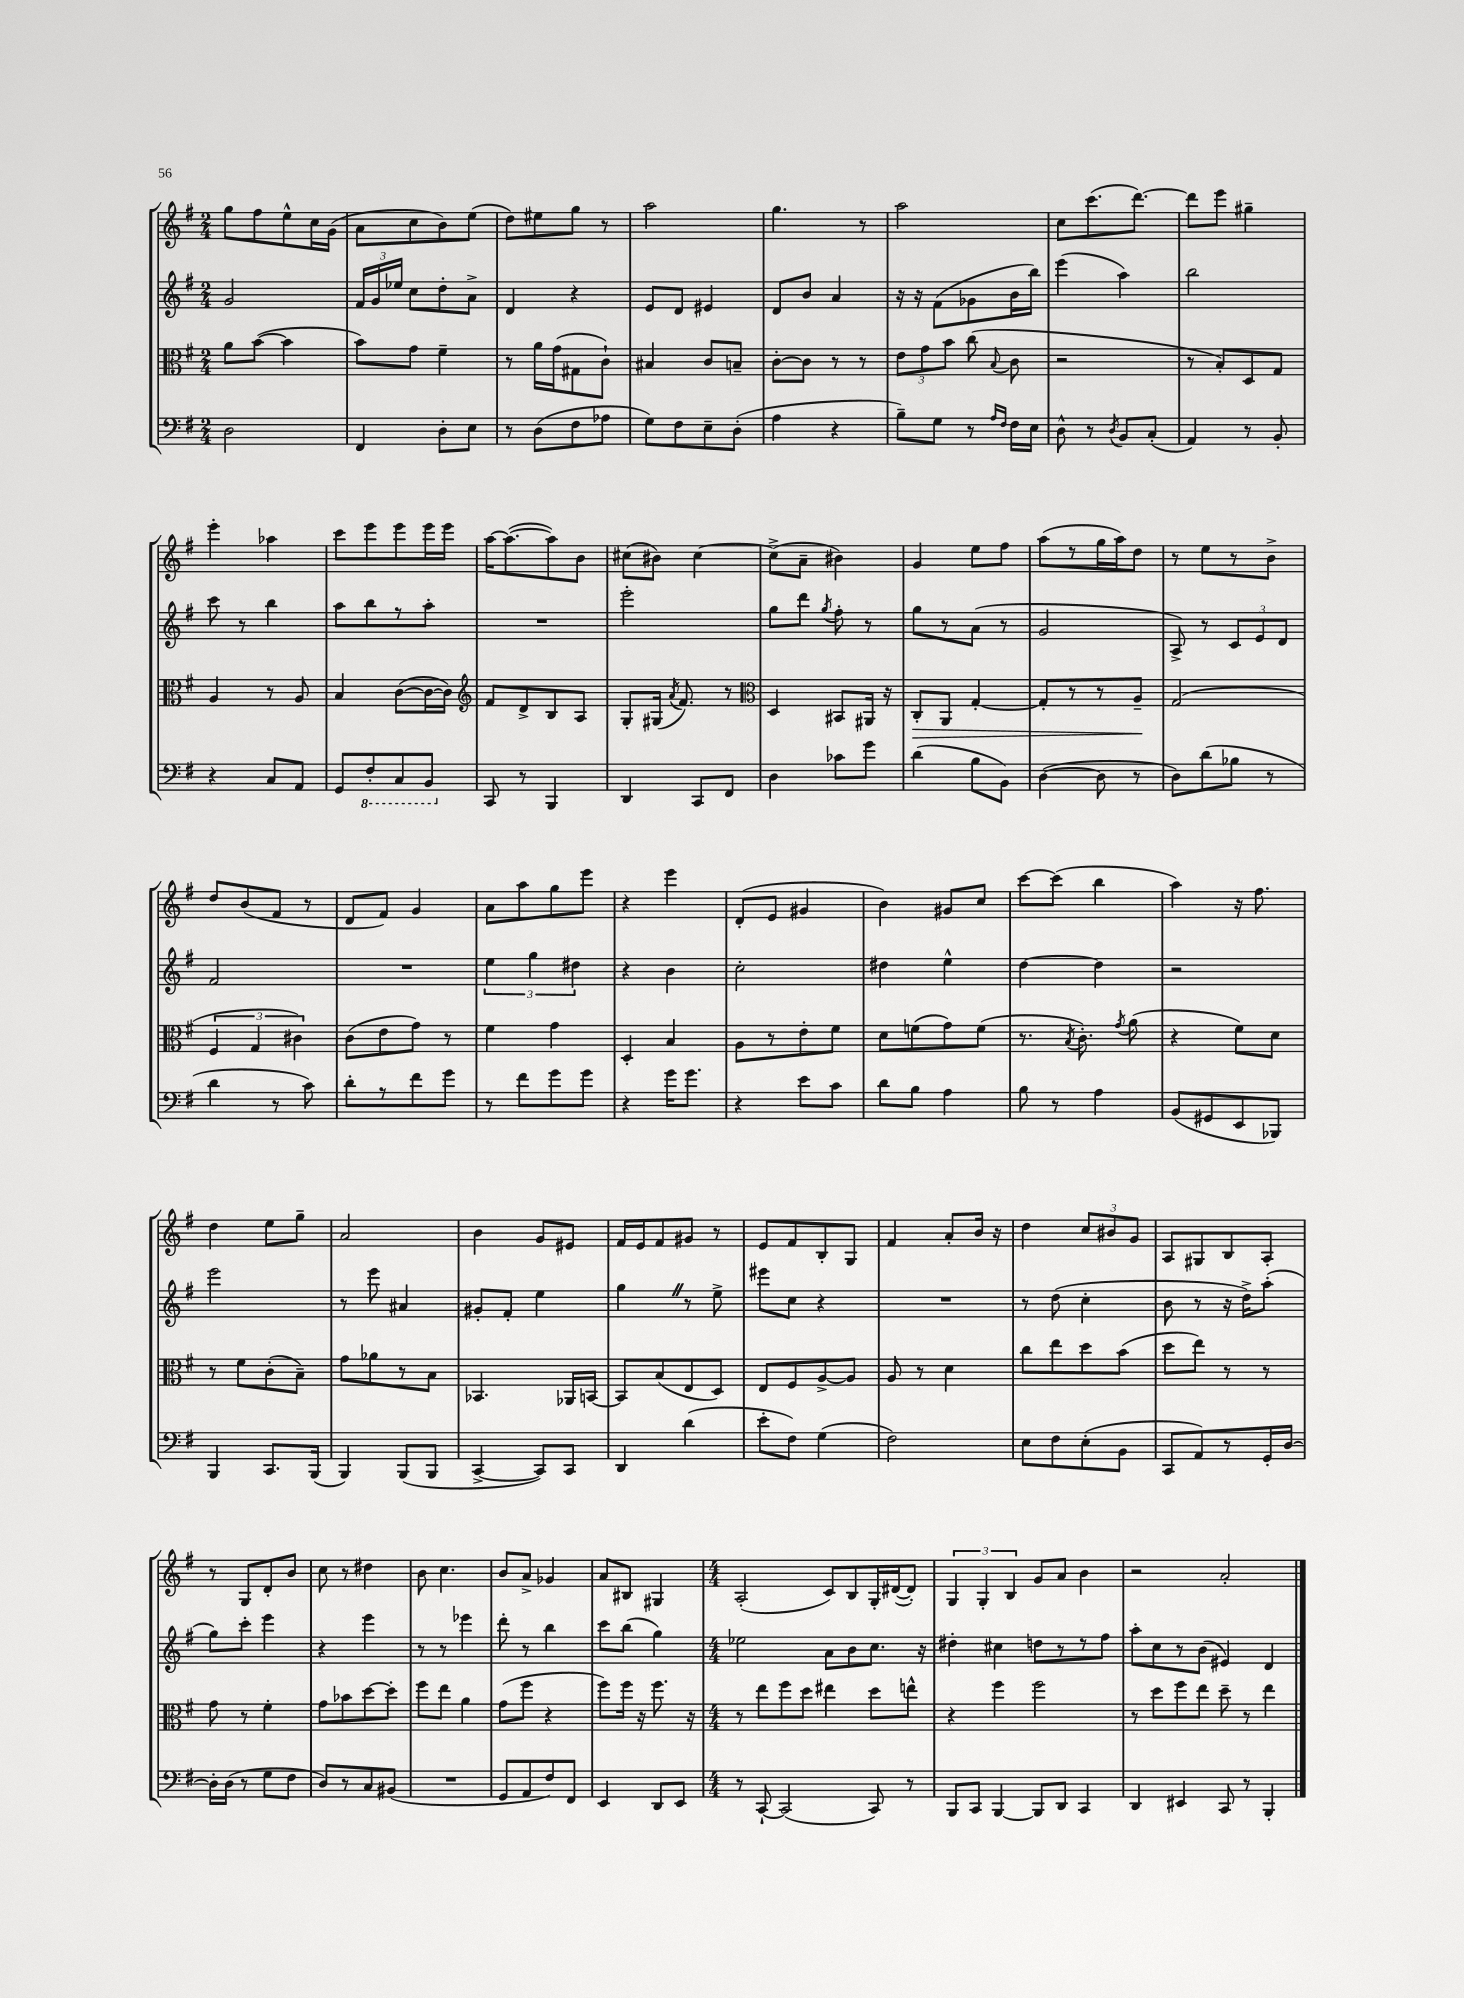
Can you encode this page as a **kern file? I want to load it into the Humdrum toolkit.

**kern	**kern	**kern	**kern
*staff4	*staff3	*staff2	*staff1
*clefF4	*clefC3	*clefG2	*clefG2
*k[f#]	*k[f#]	*k[f#]	*k[f#]
*M2/4	*M2/4	*M2/4	*M2/4
2D	8a	2g	8gg
.	([8b	.	8ff#
.	4b]	.	8ee^^
.	.	.	16cc
.	.	.	(16g
=	=	=	=
4FF#	8b)	24f#	8a
.	.	24g	.
.	.	24ee-	.
.	8g	8cc	8cc
8D'	4f#~	8dd'	8b)
8E	.	8a^	(8ee
=	=	=	=
8r	8r	4d	8dd)
(8D	16a	.	8ee#
.	(16g	.	.
8F#	8G#	4r	8gg
8A-	8c`)	.	8r
=	=	=	=
8G)	4B#	8e	2aa
8F#	.	8d	.
8E~	8c	4e#	.
(8D'	8B~	.	.
=	=	=	=
4A	[8c'	8d	4.gg
.	8c]	8b	.
4r	8r	4a	.
.	8r	.	8r
=	=	=	=
8B~)	12e	16r	2aa
.	.	16r	.
.	12g	.	.
8G	.	(8f#	.
.	12b	.	.
8r	(8cc	8g-	.
16qqA	.	.	.
16qqF#	8qqB	.	.
16F#	8c	16b	.
16E	.	16bb)	.
=	=	=	=
8D^^	2r	(4eee	8cc
8r	.	.	(8.ccc
8qD	.	.	.
8BB	.	4aa)	.
.	.	.	[8.ddd)
(8C'	.	.	.
=	=	=	=
4AA)	8r	2bb	8ddd]
.	8B')	.	8eee
8r	8D	.	4gg#~
8BB'	8G	.	.
=	=	=	=
4r	4A	8ccc	4eee'
.	.	8r	.
8C	8r	4bb	4aa-
8AA	8A	.	.
=	=	=	=
8GG	4B	8aa	8ccc
8FF#'	.	8bb	8eee
8CC	([8c	8r	8eee
8BBB	16c_	8aa'	16eee
.	16c])	.	16eee
=	=	=	=
*	*clefG2	*	*
8CC	8f#	2r	[16aa
.	.	.	(8.aa_
8r	8d^	.	.
4BBB	8B	.	8aa])
.	8A	.	8b
=	=	=	=
4DD	8G'	2eee'	(8cc#
.	(16G#	.	8b#)
.	8qa	.	.
.	8.f#)	.	.
8CC	.	.	[4cc#
8FF#	8r	.	.
=	=	=	=
*	*clefC3	*	*
4D	4D	8gg	(8cc#^]
.	.	8ddd	8a~
.	.	8qgg	.
8c-	8BB#	8ff#'	4b#)
8g	16AA#	8r	.
.	16r	.	.
=	=	=	=
(4d	8C'	8gg	4g
.	8AA	8r	.
8B	[4G'	(8a	8ee
8BB)	.	8r	8ff#
=	=	=	=
([4D	8G']	2g	(8aa
.	8r	.	8r
8D]	8r	.	16gg
.	.	.	16aa)
8r	8A~	.	8dd
=	=	=	=
8D)	(2G	8A^)	8r
(8d	.	8r	8ee
8B-	.	12c	8r
.	.	12e	.
8r	.	.	8b^
.	.	12d	.
=	=	=	=
4d	6F#	2f#	8dd
.	.	.	(8b
.	6G	.	.
8r	.	.	8f#
.	6c#)	.	.
8c)	.	.	8r
=	=	=	=
8d'	(8c	2r	8d
8r	8e	.	8f#)
8f#	8g)	.	4g
8g	8r	.	.
=	=	=	=
8r	4f#	6ee	8a
8f#	.	.	8aa
.	.	6gg	.
8g	4g	.	8gg
.	.	6dd#	.
8g	.	.	8eee
=	=	=	=
4r	4D'	4r	4r
16g	4B	4b	4eee
8.g	.	.	.
=	=	=	=
4r	8A	2cc'	(8d'
.	8r	.	8e
8e	8e'	.	4g#
8c	8f#	.	.
=	=	=	=
8d	8d	4dd#	4b)
8B	(8f	.	.
4A	8g)	4ee^^	8g#
.	(8f	.	8cc
=	=	=	=
8B	8.r	[4dd	[8ccc
8r	.	.	(8ccc]
.	8qB	.	.
.	8.c')	.	.
4A	.	4dd]	4bb
.	8qg	.	.
.	(8a	.	.
=	=	=	=
(8BB	4r	2r	4aa)
8GG#	.	.	.
8EE	8f#)	.	16r
.	.	.	8.ff#
8BBB-)	8d	.	.
=	=	=	=
4BBB	8r	2eee	4dd
.	8f#	.	.
8.CC	(8c'	.	8ee
.	8B~)	.	8gg~
(16BBB	.	.	.
=	=	=	=
4BBB)	8g	8r	2a
.	8a-	8eee	.
(8BBB	8r	4a#	.
8BBB	8B	.	.
=	=	=	=
[4CC^	4.BB-	8g#'	4b
.	.	8f#'	.
8CC])	.	4ee	8g
8CC	16AA-	.	8e#
.	[16BB	.	.
=	=	=	=
4DD	8BB]	4gg	16f#
.	.	.	16e
.	(8B	.	8f#
(4d	8E	8r	8g#
.	8D)	8ee^	8r
=	=	=	=
8e'	8E	8eee#	8e
8F#)	8F#	8cc	8f#
(4G	[8A^	4r	8B'
.	8A]	.	8G
=	=	=	=
2F#)	8A	2r	4f#
.	8r	.	.
.	4d	.	8a'
.	.	.	16b
.	.	.	16r
=	=	=	=
8E	8cc	8r	4dd
8F#	8ee	(8dd	.
(8E'	8dd	4cc'	12cc
.	.	.	12b#
8BB	(8b	.	.
.	.	.	12g
=	=	=	=
8CC	8dd	8b	8A
8AA)	8ee)	8r	8G#
8r	8r	16r	8B
.	.	16dd^)	.
16GG'	8r	(8aa'	8A'
[16D	.	.	.
=	=	=	=
16D']	8g	8gg)	8r
(16D	.	.	.
8r	8r	8ccc'	8G
8G	4f#'	4eee	8d'
8F#	.	.	8b
=	=	=	=
8D)	8g	4r	8cc
8r	8b-	.	8r
8C	[8dd	4eee	4dd#
(8BB#	8dd']	.	.
=	=	=	=
2r	8ff#	8r	8b
.	8ee	8r	4.cc
.	4a	4eee-	.
=	=	=	=
8GG	(8g	8ddd'	8b
8AA	8ff#	8r	8a^
8F#)	4r	4bb	4g-
8FF#	.	.	.
=	=	=	=
4EE	8ff#)	8ccc	8a
.	16ff#	(8bb	8B#
.	16r	.	.
8DD	8.ff#	4gg)	4G#
8EE	.	.	.
.	16r	.	.
=	=	=	=
*M4/4	*M4/4	*M4/4	*M4/4
8r	8r	2ee-	(2A'
[8CC`	8ee	.	.
(2CC]	8ff#	.	.
.	8dd	.	.
.	4ee#	8a	8c)
.	.	8b	8B
8CC)	8dd	8.cc	16G'
.	.	.	([16d#
8r	8ee^^	.	8d#'])
.	.	16r	.
=	=	=	=
8BBB	4r	4dd#'	6G
8CC	.	.	.
.	.	.	6G'
[4BBB	4ff#	4cc#	.
.	.	.	6B
8BBB]	2ff#	8dd	8g
8DD	.	8r	8a
4CC	.	8r	4b
.	.	8ff#	.
=	=	=	=
4DD	8r	8aa'	2r
.	8dd	8cc	.
4EE#	8ff#	8r	.
.	8ee	(8b	.
8CC	8dd~	4e#)	2a'
8r	8r	.	.
4BBB'	4ee	4d	.
==	==	==	==
*-	*-	*-	*-
